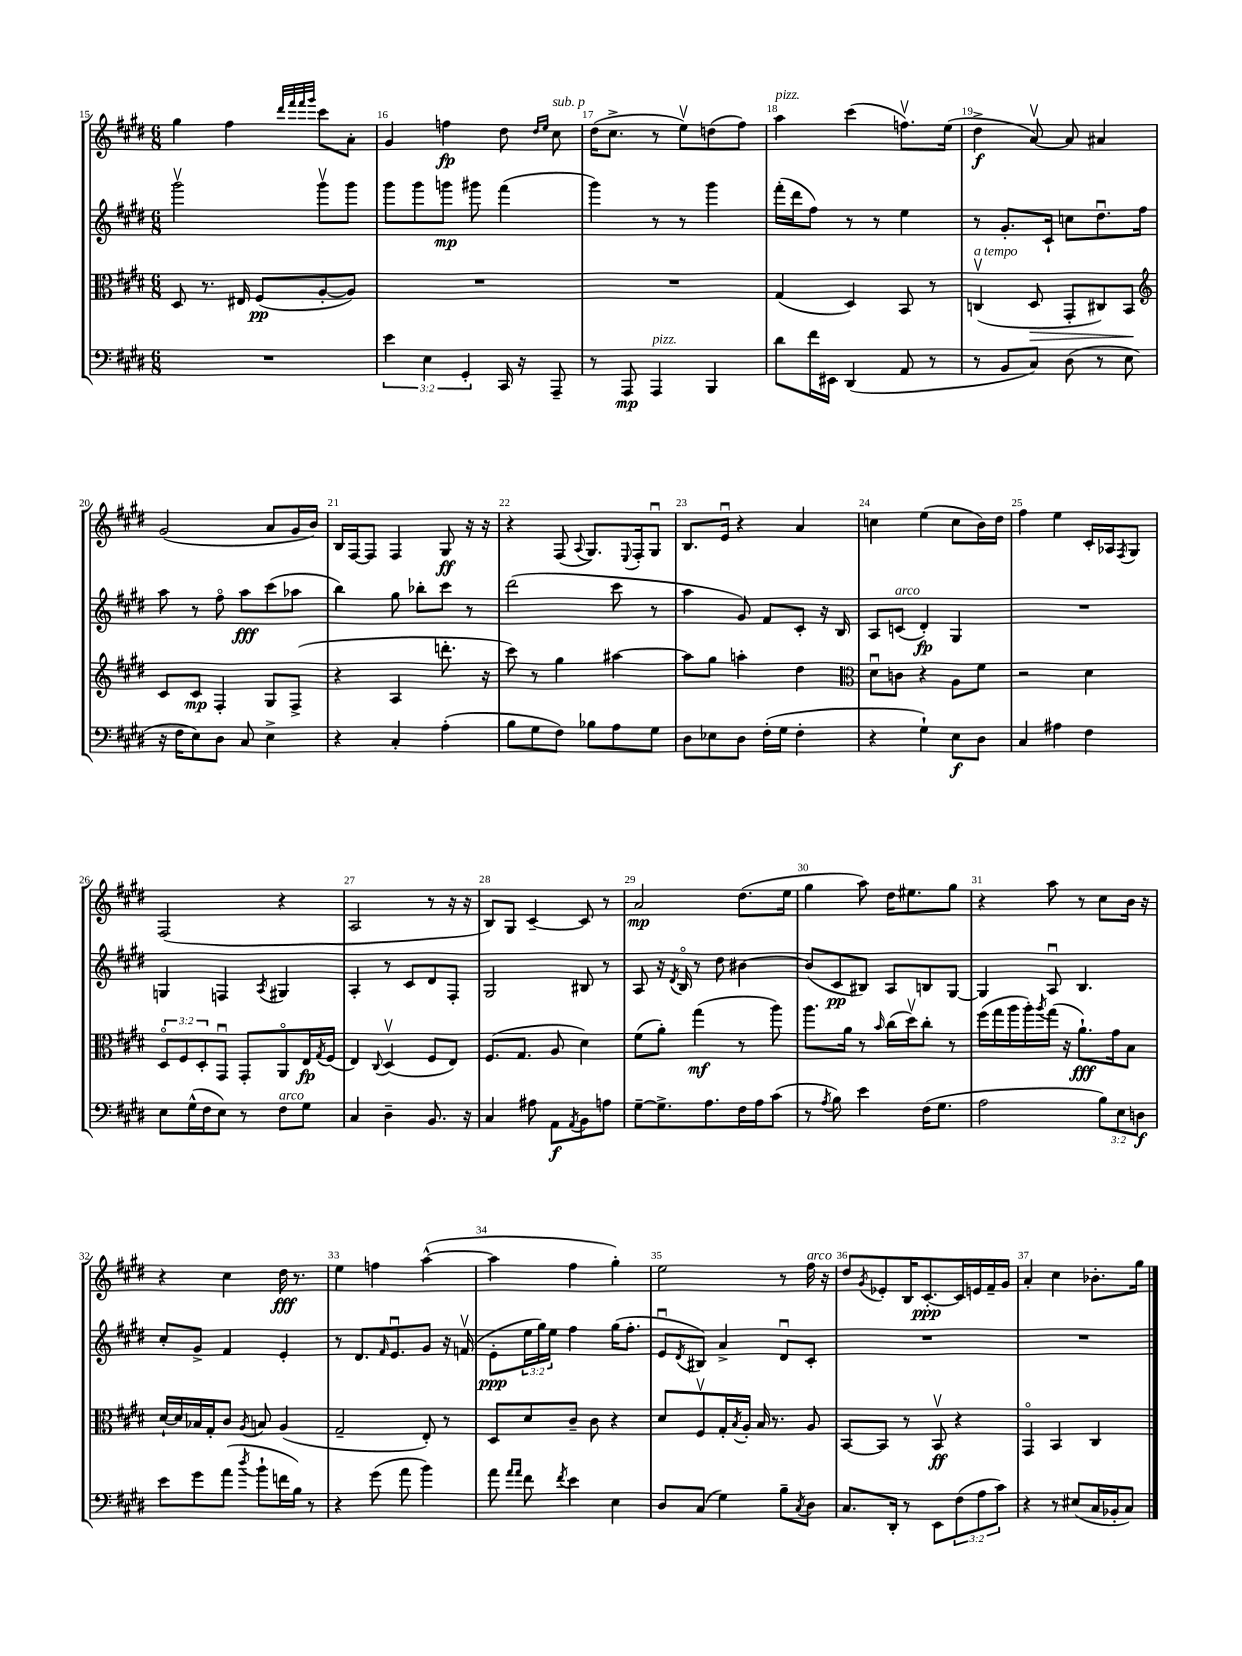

**kern	**kern	**kern	**kern
*staff4	*staff3	*staff2	*staff1
*clefF4	*clefC3	*clefG2	*clefG2
*k[f#c#g#d#]	*k[f#c#g#d#]	*k[f#c#g#d#]	*k[f#c#g#d#]
*M6/8	*M6/8	*M6/8	*M6/8
2.r	8D#/	2ggg#v\	4gg#\
.	8.r	.	.
.	.	.	4ff#\
.	16E#/	.	.
.	(8F#/L	.	.
.	.	.	32qqddd#/LLL
.	.	.	32qqfff#/
.	.	.	32qqfff#/
.	.	.	32qqggg#/JJJ
.	[8A'/	8ggg#v\L	8ccc#\L
.	8A/]J)	8ggg#\J	8a'\J
=	=	=	=
6e\	2.r	8ggg#\L	4g#/
.	.	8ggg#\	.
6E\	.	.	.
.	.	8ggg\J	4ff\
6GG#'/	.	.	.
.	.	8ggg#\	.
16CC#/	.	(4fff#\	8dd#\
16r	.	.	.
.	.	.	16qqdd#/LL
.	.	.	16qqee/JJ
8AAA~/	.	.	8cc#\
=	=	=	=
8r	2.r	4ggg#\)	(16dd#\LK
.	.	.	8.cc#^\J
8AAA/	.	.	.
4AAA/	.	8r	8r
.	.	8r	8eev\L)
4BBB/	.	4ggg#\	(8dd\
.	.	.	8ff#\J)
=	=	=	=
8d#\L	(4G#/	(16fff#'\LL	4aa\
.	.	16ddd#\J	.
16f#\L	.	8ff#\J)	.
16EE#\JJ	.	.	.
(4DD#/	4D#/)	8r	(4ccc#\
.	.	8r	.
8AA/	8BB/	4ee\	8.ffv\L)
8r	8r	.	.
.	.	.	(16ee\Jk
=	=	=	=
8r	(4Cv/	8r	4dd#^\
8BB/L	.	8.g#'/L	.
8C#/J)	8D#/	.	[8av/)
.	.	16c#`/Jk	.
(8D#\	8GG#'/L	8cc\L	8a/]
8r	8C#/)	8.dd#u\	4a#/
8E\	8BB/J	.	.
.	.	16ff#\Jk	.
=	=	=	=
*	*clefG2	*	*
16r	8c#/L	8aa\	(2g#/
16F#\LK	.	.	.
8E\)	8c#/J	8r	.
8D#\J	4F#'/	8ff#o\	.
8C#/	.	8aa\L	.
4E^\	8G#/L	(8ccc#\	8a/L
.	(8F#^/J	8aa-\J	16g#/L
.	.	.	16b/JJ)
=	=	=	=
4r	4r	4bb\)	16B/LL
.	.	.	[16F#/J
.	.	.	8F#/]J
4C#'/	4A/	8gg#\	4F#/
.	.	8bb-'\L	.
(4A'\	8.ddd'\	8ccc#\J	8G#/
.	.	8r	16r
.	16r	.	16r
=	=	=	=
8B\L	8ccc#\)	(2ddd#\	4r
8G#\	8r	.	.
8F#\J)	4gg#\	.	(8F#/
.	.	.	8qqA/
8B-\L	.	.	8.G#/L)
8A\	[4aa#\	8ccc#\	.
.	.	.	8qqE/
.	.	.	16F#'/k
8G#\J	.	8r	8G#u/J
=	=	=	=
8D#\L	8aa#\]L	4aa\	8.B/L
8E-\	8gg#\J	.	.
.	.	.	16eu/Jk
8D#\J	4aa'\	8g#/)	4r
(16F#'\LL	.	8f#/L	.
16G#\JJ	.	.	.
4F#'\	4dd#\	8c#'/J	4a/
.	.	16r	.
.	.	16B/	.
=	=	=	=
*	*clefC3	*	*
4r	8d#u\L	8A/L	4cc\
.	8c\J	(8c/J	.
4G#`\)	4r	4d#'/)	(4ee\
8E\L	8A\L	4G#/	8cc\L
8D#\J	8f#\J	.	16b\L)
.	.	.	16dd#\JJ
=	=	=	=
4C#/	2r	2.r	4ff#\
4A#\	.	.	4ee\
4F#\	4d#\	.	16c#'/LL
.	.	.	16A-/J
.	.	.	8qF#/
.	.	.	8G#/J
=	=	=	=
8E\L	12D#o/L	4G/	(2F#/
.	12F#/	.	.
(16G#^^\L	.	.	.
.	12D#'/	.	.
16F#\J	.	.	.
8E\J)	8GG#u/J	4F/	.
8r	8GG#'/L	.	.
.	.	8qA/	.
8F#\L	8AAo/	4G#/	4r
8G#\J	16E/L	.	.
.	8qG#/	.	.
.	(16F#/JJ	.	.
=	=	=	=
4C#/	4E/)	4A'/	2A/
.	8qqC#/	.	.
4D#~\	(4D#v/	8r	.
.	.	8c#/L	.
8.BB/	8F#/L	8d#/	8r
.	8E/J)	8F#'/J	16r
16r	.	.	16r
=	=	=	=
4C#/	(8.F#/L	2G#/	8B/L)
.	.	.	8G#/J
.	8.G#/J	.	.
8A#\	.	.	[4c#~/
8AA\L	8A/	.	.
8qAA/	.	.	.
8BB\	4d#\)	8B#/	8c#/]
8A\J	.	8r	8r
=	=	=	=
[8G#~\L	(8f#\L	8A/	2a/
8.G#^\]	8a'\J)	16r	.
.	.	8qd#/	.
.	.	16Bo/	.
.	(4gg#\	8r	.
8.A\	.	.	.
.	.	8dd#\	.
16F#\L	8r	[4b#\	(8.dd#\L
16A\J	.	.	.
(8c#\J	8aa\)	.	.
.	.	.	16ee\Jk
=	=	=	=
8r	8.aa\L	(8b#/]L	4gg#\
8qA/	.	.	.
8B\)	.	8c#/	.
.	16a\Jk	.	.
4e\	8r	8B#/J)	8aa\)
.	16qqb/	.	.
.	(16cc#\LL	8A/L	16dd#\LK
.	16dd#v\J)	.	8.ee#\
(16F#\LK	8cc#'\J	8B/	.
8.G#\J	.	.	.
.	8r	[8G#/J	8gg#\J
=	=	=	=
2A\	(16ff#\LL	4G#/]	4r
.	16gg#\	.	.
.	16aa\	.	.
.	16aa'\)	.	.
.	8qaa/	.	.
.	(16gg#\JJ	8Au/	8aa\
.	16r	.	.
.	8.a`\L)	4.B/	8r
12B\L)	.	.	8cc#\L
.	16g#\k	.	.
12E\	.	.	.
.	8B\J	.	16b\Jk
12D\J	.	.	.
.	.	.	16r
=	=	=	=
8e\L	[16d#`/LL	8cc#'/L	4r
.	16d#/]	.	.
8g#\	16B-/	8g#^/J	.
.	16G#'/J	.	.
(8a\J	8c#/J	4f#/	4cc#\
8qdd#/	8qA/	.	.
8b`\L	8B/	.	.
16f\L	(4A/	4e'/	16dd#\
16B\JJ)	.	.	8.r
8r	.	.	.
=	=	=	=
4r	2G#~/	8r	4ee\
.	.	8.d#/L	.
(8g#\	.	.	4ff\
.	.	16qqf#/	.
.	.	8.eu/	.
8a\	.	.	.
4b\)	8E'/)	8g#/J	([4aa^^\
.	8r	16r	.
.	.	(16fv/	.
=	=	=	=
8a\	8D#/L	8e'\L	4aa\]
16qqa/LL	.	.	.
16qqa/JJ	.	.	.
8f#\	8d#/	24ee\L	.
.	.	24gg#\)	.
.	.	24ee\JJ	.
8qf#/	.	.	.
4e\	8c#~/J	4ff#\	4ff#\
.	8c#\	.	.
4E\	4r	(16gg#\LK	4gg#'\)
.	.	8.ff#'\J	.
=	=	=	=
8D#/L	8d#/L	8eu/L	2ee\
.	.	8qd#/	.
(8C#/J	8F#v/	8B#/J)	.
4G#\)	16G#'/L	4a^/	.
.	8qB/	.	.
.	16A'/JJ	.	.
.	16B/	.	.
.	8.r	.	.
8B~\L	.	8d#u/L	8r
8qC#/	.	.	.
8D#\J	8A/	8c#'/J	16ff#\
.	.	.	16r
=	=	=	=
8.C#/L	[8BB/L	2.r	8dd#/L
.	.	.	8qg#/
.	8BB/]J	.	8e-'/
16DD#'/Jk	.	.	.
8r	8r	.	16B/K
.	.	.	[8.c#'/
8EE\L	8BBv/	.	.
(12F#\	4r	.	16c#/]L
.	.	.	16e/
12A\	.	.	.
.	.	.	16f#~/
12c#\J)	.	.	.
.	.	.	16g#/JJ
=	=	=	=
4r	4GG#o/	2.r	4a'/
8r	4BB/	.	4cc#\
(8E#/L	.	.	.
16C#/L	4C#/	.	8.b-'\L
16BB-'/J	.	.	.
8C#/J)	.	.	.
.	.	.	16gg#\Jk
==	==	==	==
*-	*-	*-	*-
